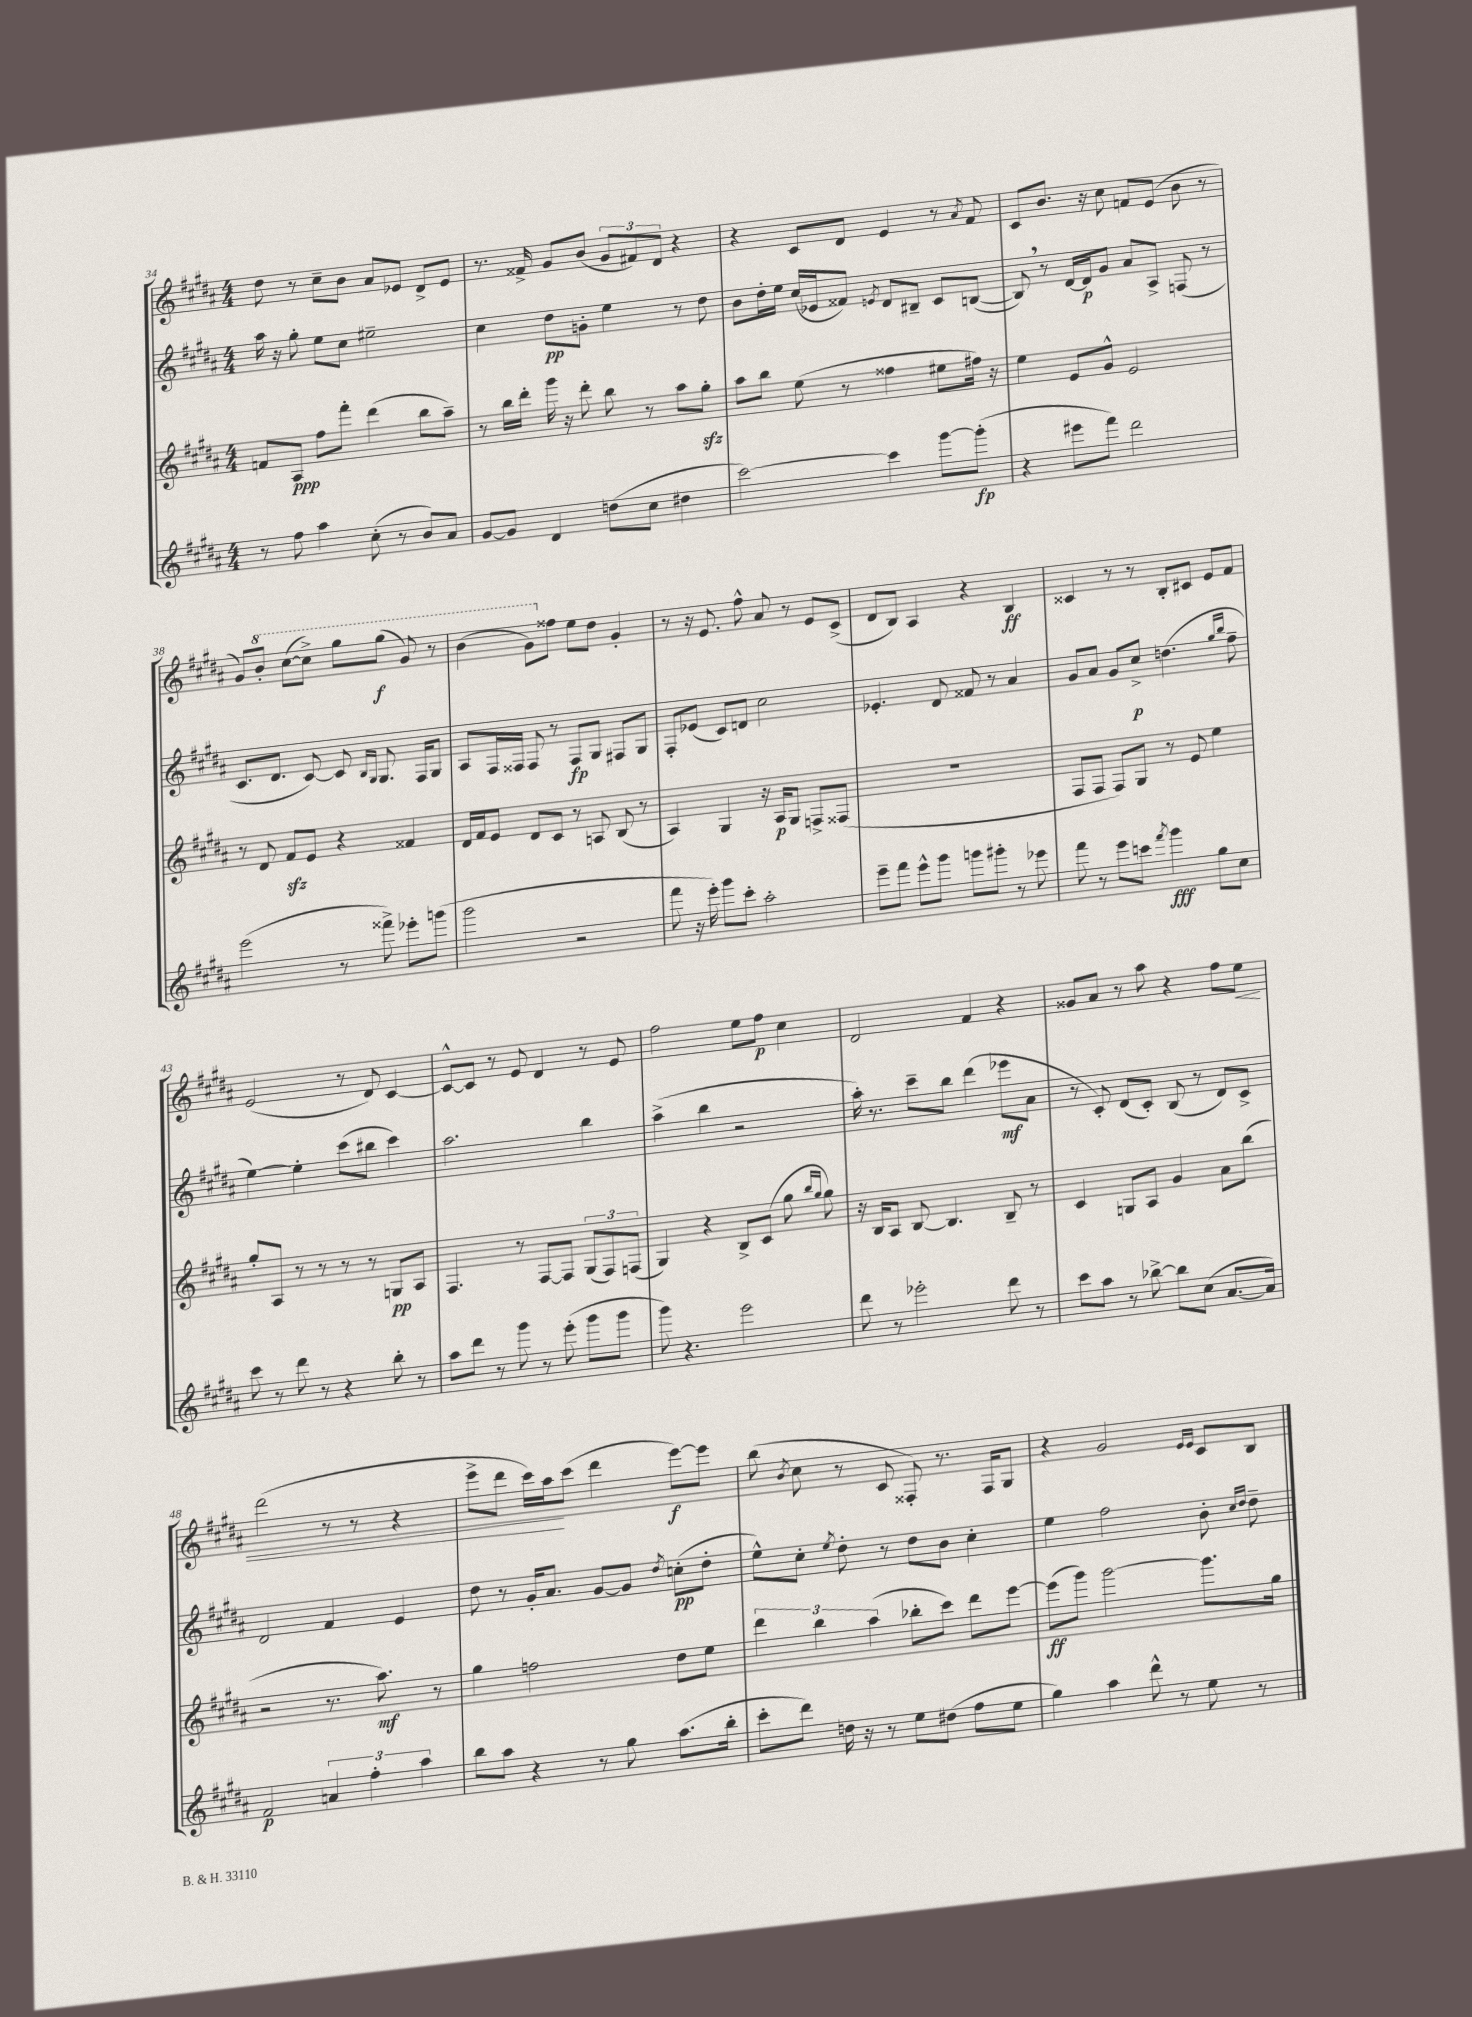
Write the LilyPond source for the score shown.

<<
\new StaffGroup <<
\new Staff = "s0" {
    \clef treble \key b \major \numericTimeSignature \time 4/4
    \autoBeamOff dis''8 r8 cis''8[-- b'8] ais'8[ ees'8] dis'8[-> ees'8] |
    r8. fisis'16-> gis'8[ b'8]( \tuplet 3/2 { gis'8[ fis'8) dis'8] } r4 |
    r4 cis'8[ dis'8] e'4 r8 \acciaccatura { ais'8 } fis'8 |
    cis'8[ b'8.] r16 cis''8 f'8[ e'8]( b'8 r8 |
    gis'8[) \ottava #1 b''8]-. cis'''8[~( cis'''8]->) gis'''8[ gis'''8]\f( gis''8) r8 |
    b''4( gis''8[) \ottava #0 fisis''8] e''8[ dis''8] gis'4-. |
    r8 r16 e'8. fis''8-^ ais'8 r8 e'8[ cis'8]->( |
    dis'8[ b8]) ais4 r4 b4\ff |
    cisis'4 r8 r8 b8[-. cis'8] e'8[ fis'8] |
    e'2( r8 dis'8) cis'4~ |
    cis'8[~-^ cis'8] r8 e'8 dis'4 r8 e'8 |
    fis''2 e''8[ fis''8]\p cis''4 |
    dis'2 fis'4 r4 |
    gisis'8[ ais'8] r8 ais''8 r4 fis''8[ e''8]\< |
    dis'''2( r8 r8 r4 |
    e'''8[-> dis'''8] cis'''16[) ais''16\! cis'''8]( dis'''4 e'''8[~\f) e'''8] |
    b''8( \acciaccatura { b'8 } cis''8 r8 cis'8 fisis8-.) r8. fisis16[ gis8] |
    r4 gis'2 \grace { e'16[ e'16] } cis'8[ b8] \bar "|." |
}
\new Staff = "s1" {
    \clef treble \key b \major \numericTimeSignature \time 4/4
    \autoBeamOff ais''16 r16 gis''8-. e''8[ cis''8] eis''2-- |
    cis''4 dis''8[\pp g'8]-. e''4 r8 dis''8 |
    b'8[ dis''16-. e''16] cis''16[( ees'16 fisis'8]) \acciaccatura { e'8 } dis'8[ bis8]-- cis'8[ b8]~( |
    b8) \breathe r8 dis'16[~ dis'16\p gis'8] ais'8[ ais8]-> f8( r8 |
    cis'8.[ dis'8.] cis'8~) cis'8 \grace { b16[ gis16] } gis8. fis16[ gis8] |
    ais8[ fis16 fisis16] fisis8 r8 fisis8[\fp gis8] fis8[ gis8] |
    fis8[-. ees'8]( cis'8[) d'8] cis''2 |
    ees'4.-. dis'8 fisis'8 r8 ais'4 |
    gis'8[ ais'8] gis'8[ cis''8]->\p d''4.( \grace { gis''16[ b''16] } fis''8-- |
    e''4~) e''4-. cis'''8[( bis''8] cis'''4) |
    ais''2. b''4 |
    ais''4->( b''4 r2 |
    ais''16-.) r8. cis'''8[-- b''8] dis'''4( ees'''8[\mf ais'8] |
    r8 cis'8-.) dis'8[( cis'8]-.) b8( r8 dis'8[) cis'8]-> |
    dis'2 fis'4 e'4 |
    dis''8 r8 gis'16[-. ais'8.] gis'8[~ gis'8] \acciaccatura { dis''8 } c''8[-.\pp( dis''8]-. |
    e''8[-^) cis''8]-. \acciaccatura { e''8 } dis''8-. r8 dis''8[ b'8] cis''4-. |
    e''4 fis''2 b'8-. \grace { cis''16[ dis''16] } dis''8-- \bar "|." |
}
\new Staff = "s2" {
    \clef treble \key b \major \numericTimeSignature \time 4/4
    \autoBeamOff f'8[ ais8]\ppp fis''8[ fis'''8]-. dis'''4( b''8[ ais''8]--) |
    r8 b''16[ dis'''16]-. gis'''16 r16 dis'''8-. b''8 r8 ais''8[ gis''8]-.\sfz |
    ais''8[ b''8] e''8( r8 fisis''4 eis''8[ fis''16]) r16 |
    e''4 e'8[ gis'8]-^ e'2 |
    r8 dis'8 fis'8[\sfz e'8] r4 fisis'4 |
    dis'16[ fis'16 e'8] dis'8[ cis'8] r8 a8 b8( r8 |
    ais4) gis4 r16 ais16[\p gis8] f8[-> fisis8]( |
    R1 |
    fis8[ fis8] fis8[) gis8] r8 e'8 e''4 |
    gis''8[-. ais8] r8 r8 r8 r8 g8[\pp ais8] |
    fis4. r8 fis8[~ fis8] \tuplet 3/2 { gis8[( fis8) f8]( } |
    gis4) r4 b8[-> cis'8]( gis''8 \grace { b''16[ gis''16] } gis''8) |
    r16 b16[ ais8] b8~ b4. b8-- r8 |
    cis'4 g8[ ais8] gis'4 ais'8[ b''8]( |
    r2 r8. ais''8.\mf) r8 |
    gis''4 f''2 dis''8[ e''8] |
    \tuplet 3/2 { dis'''4 b''4 ais''4( } bes''8[-. cis'''8]) dis'''8[ e'''8]~ |
    e'''8[\ff( gis'''8]) gis'''2~ gis'''8.[ gis''16] \bar "|." |
}
\new Staff = "s3" {
    \clef treble \key b \major \numericTimeSignature \time 4/4
    \autoBeamOff r8 fis''8 ais''4 cis''8-.( r8 b'8[) ais'8] |
    gis'8[~ gis'8] dis'4 d''8[( cis''8] dis''4 |
    cis'''2~) cis'''4 gis'''8[~ gis'''8]-.\fp( |
    r4 eis'''8[ fis'''8]) dis'''2 |
    e'''2( r8 fisis'''8->) ees'''8[-. g'''8]( |
    gis'''2 r2 |
    fis'''8 r16 e'''16-.) gis'''8[ cis'''8]-. ais''2-. |
    e'''8[-- fis'''8] e'''8[-^ gis'''8] g'''8[ gis'''8]-. r8 ees'''8 |
    fis'''8 r8 e'''8[ c'''8] \acciaccatura { fis'''8 } gis'''4\fff gis''8[ cis''8] |
    cis'''8 r8 dis'''8 r8 r4 b''8-. r8 |
    ais''8[ dis'''8] r8 gis'''8 r8 e'''8-.( gis'''8[ gis'''8] |
    gis'''8) r4. e'''2 |
    dis'''8 r8 ees'''2-. dis'''8 r8 |
    cis'''8[ ais''8] r8 bes''8~-> bes''8[ cis''8]( ais'8.[~ ais'16]) |
    fis'2\p \tuplet 3/2 { a'4 fis''4-. ais''4 } |
    b''8[ ais''8] r4 r8 gis''8 ais''8.[( b''16]-. |
    cis'''8[-. dis'''8]) d''16 r16 r8 e''8[ dis''8]( fis''8[ e''8] |
    gis''4) ais''4 dis'''8-^ r8 e''8 r8 \bar "|." |
}
>>
>>
\layout { \context { \Score currentBarNumber = #34 } }
